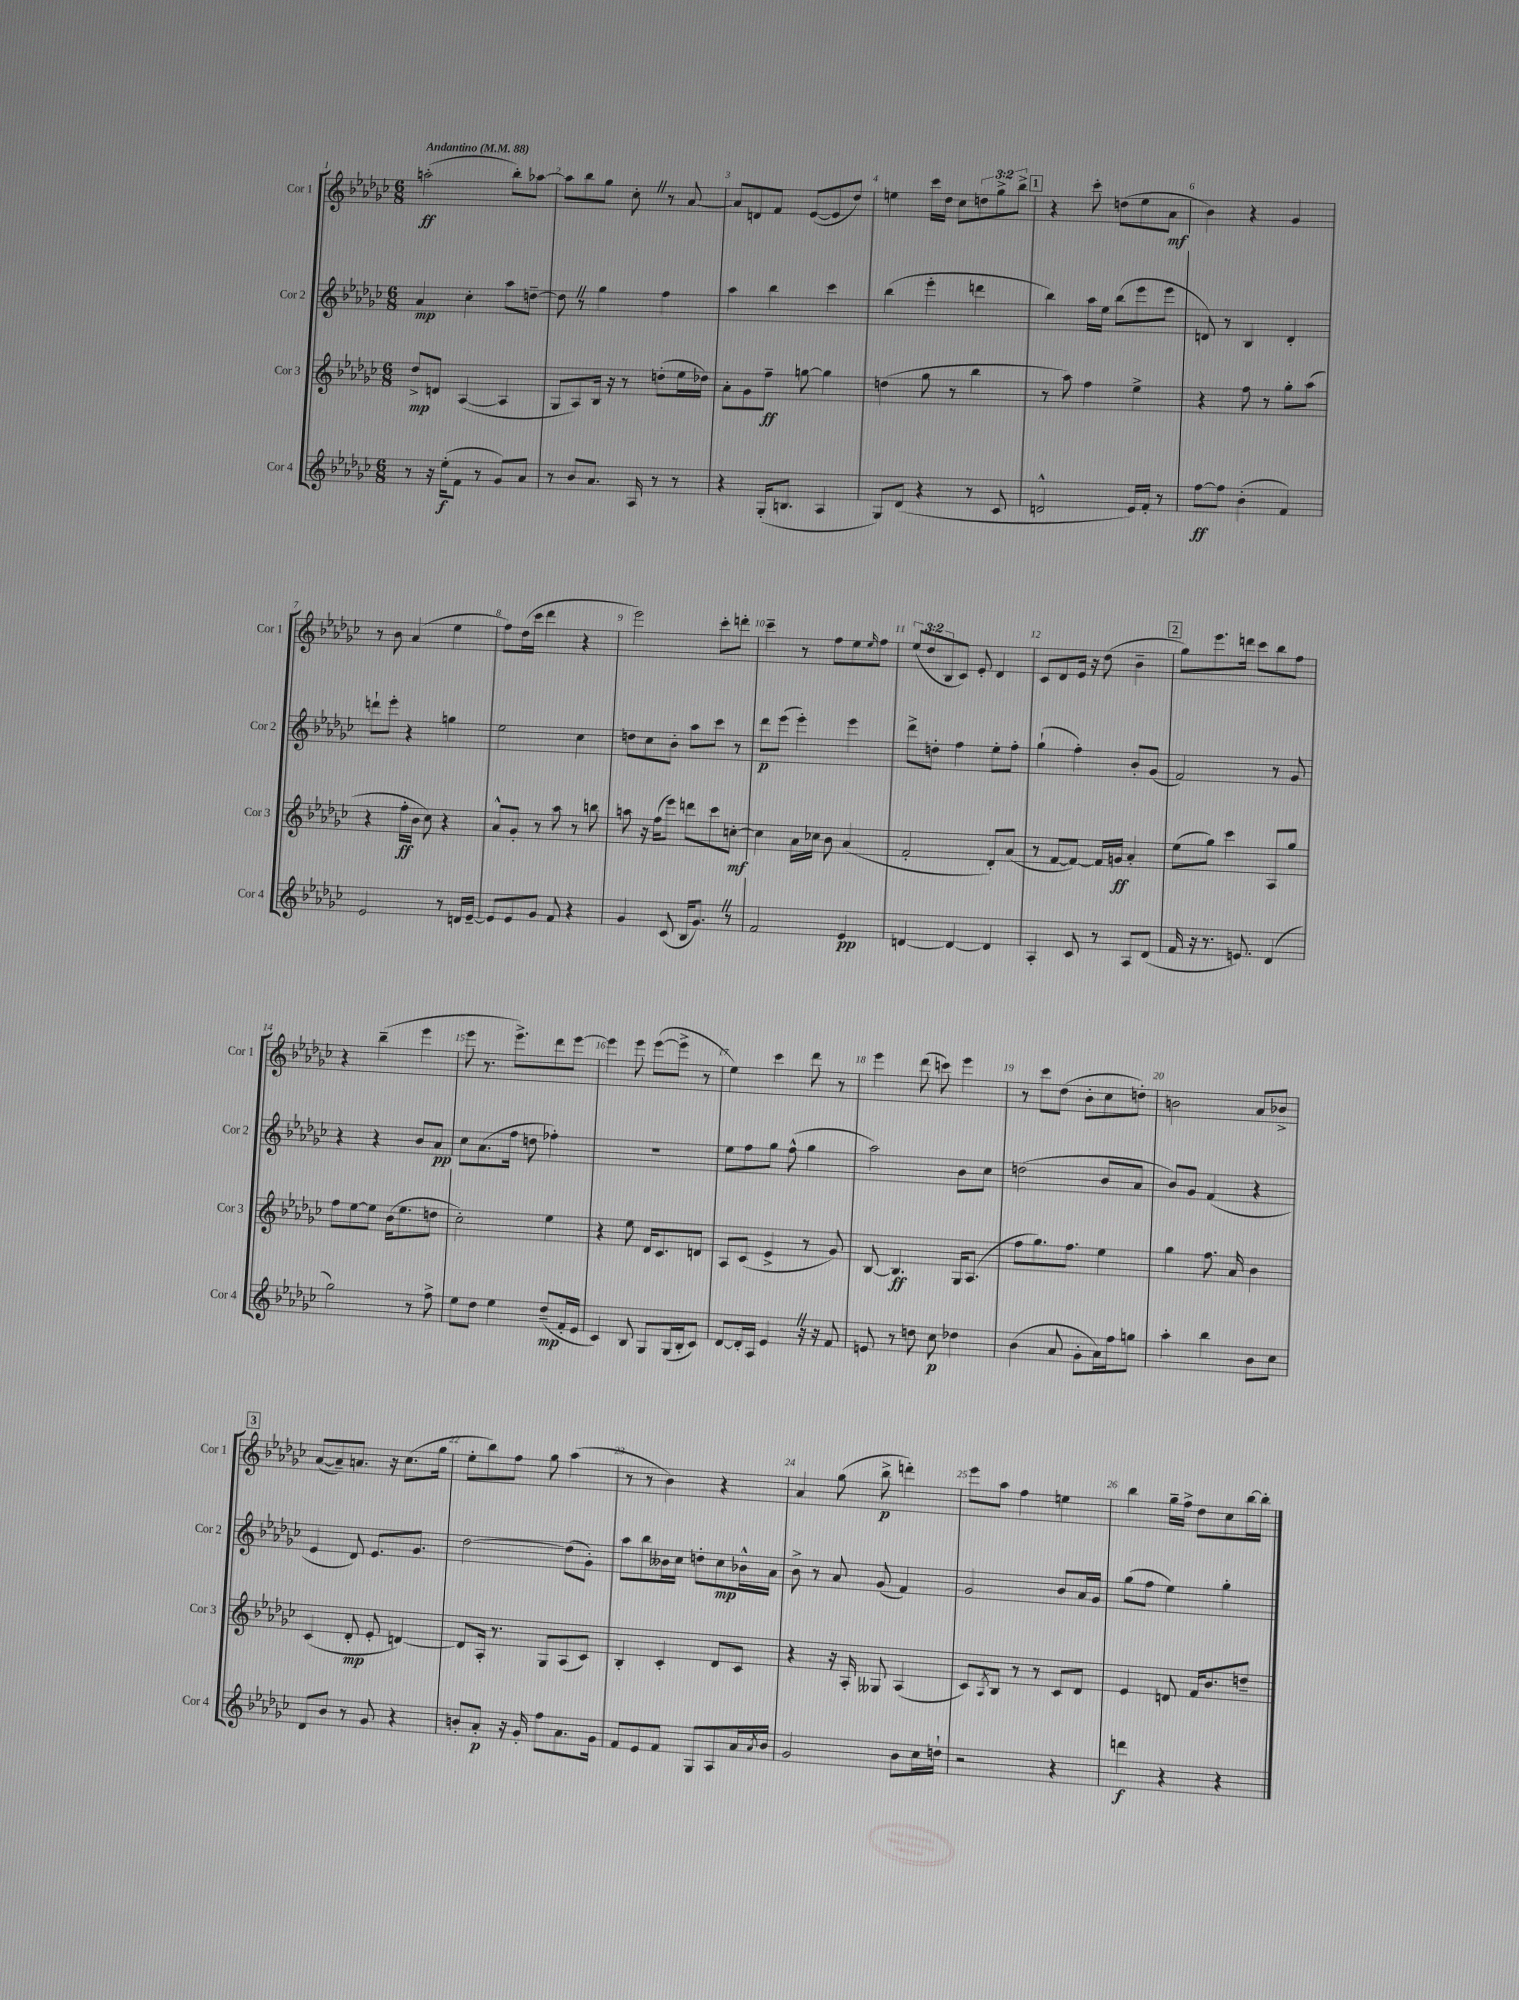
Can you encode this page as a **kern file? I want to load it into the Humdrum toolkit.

**kern	**kern	**kern	**kern
*staff4	*staff3	*staff2	*staff1
*clefG2	*clefG2	*clefG2	*clefG2
*k[b-e-a-d-g-c-]	*k[b-e-a-d-g-c-]	*k[b-e-a-d-g-c-]	*k[b-e-a-d-g-c-]
*M6/8	*M6/8	*M6/8	*M6/8
*MM88	*MM88	*MM88	*MM88
8r	8dd-^	4a-	(2aa'
16r	8d	.	.
(16ee-'	.	.	.
8f	([4A-	4cc-'	.
8r	.	.	.
8g-)	4A-]	8aa-	8bb-')
8a-	.	[8dd~	[8aa-
=	=	=	=
8r	8G-	8dd]	8aa-]
8b-	8A-)	8r	8bb-
8.a-	16B-	4gg-	8gg-
.	16r	.	.
.	8r	.	8cc-'
16A-	.	.	.
8r	(8dd'	4ff	8r
8r	16ee-	.	[8a-
.	16dd-)	.	.
=	=	=	=
4r	8a-'	4aa-	8a-]
.	8g-	.	8d
(16G-'	8ff~	4bb-	8f
8.B	.	.	.
.	[8gg	.	([8e-
4A-	4gg]	4ccc-	8e-]
.	.	.	8dd-)
=	=	=	=
8G-)	(4dd	(4bb-	4ee
(8d-	.	.	.
4r	8gg-	4eee-'	16ccc-
.	.	.	16dd-
.	8r	.	8cc-
8r	4bb-	4ddd	12dd
.	.	.	12gg-^
8c-	.	.	.
.	.	.	12bb-^
=	=	=	=
2d^^	8r	4bb-)	4r
.	8aa-)	.	.
.	4ff	16aa-	8ccc-'
.	.	16ee-	.
.	.	(8bb-	(8dd
16e-)	4ee-^	8eee-	8ee-
16f'	.	.	.
8r	.	8eee-	8a-
=	=	=	=
[8ff	4r	8d)	4b-)
8ff]	.	8r	.
(4b-'	8ff	4B-	4r
.	8r	.	.
4f)	8gg-'	4d'	4g-
.	(8aa-	.	.
=	=	=	=
2e-	4r	8ddd`	8r
.	.	8eee-'	8b-
.	16ff'	4r	(4a-
.	16b-	.	.
.	8cc-)	.	.
8r	4r	4gg	4ee-
16d	.	.	.
[16e-~	.	.	.
=	=	=	=
8e-]	8a-^^	2ee-	8ff)
8e-	8g-'	.	(16dd-
.	.	.	16ccc-
8g-	8r	.	4ddd-
8f	8aa-	.	.
4r	8r	4cc-	4r
.	8bb	.	.
=	=	=	=
4g-	8aa	8dd	2eee-)
.	16r	8cc-	.
.	(16ff	.	.
(8c-	8eee-)	8b-'	.
16B-	8ddd	8aa-	.
8.g-)	.	.	.
.	8ccc-	8ccc-	8ccc-'
8r	[8cc'	8r	8ddd'
=	=	=	=
2f	4cc]	8ddd-	4ccc-~
.	.	(8eee-	.
.	16a-	4eee-')	8r
.	16cc-	.	.
.	8b-	.	8ff
4e-	(4a-	4eee-	8ee-
.	.	.	16qqee-
.	.	.	8ff
=	=	=	=
[4d	2f'	8ddd-^	(12ee-
.	.	.	12dd-
.	.	8dd'	.
.	.	.	12B-
4d_	.	4ff	8c-)
.	.	.	8e-'
4d]	8d-')	8ee-'	4d-
.	(8a-	8ff'	.
=	=	=	=
4A-'	8r	(4gg-`	8c-
.	[8f	.	8d-
8c-	8f_)	4ff')	16e-
.	.	.	16r
8r	16f]	.	(8dd-
.	16g	.	.
8A-	4a-'	8b-'	4b-~
(8d-	.	(8g-	.
=	=	=	=
16f	(8ee-	2f)	8gg-)
16r	.	.	.
8.r	8gg-)	.	8.eee-
.	4ccc-	.	.
8.e)	.	.	16ddd
.	.	.	8ccc-
(4d-	8A-	8r	8bb-
.	8gg-	8g-	8ff
=	=	=	=
2gg-)	8ff	4r	4r
.	[8ee-	.	.
.	8ee-]	4r	(4bb-~
.	(16b-	.	.
.	8.ee-	.	.
8r	.	8b-	4eee-
8ff^	8dd	8a-	.
=	=	=	=
8ee-	2cc-')	8cc-	8eee-
8dd-	.	(8.a-	8.r
4ee-	.	.	.
.	.	16ff	8.eee-^)
.	.	8dd	.
(8dd-~	4ee-	4ff-')	8ddd-
16f'	.	.	[8eee-
16e-	.	.	.
=	=	=	=
4c-)	4r	2.r	4eee-]
8B-	8ee-	.	8eee-
8G-	16d-	.	([8eee-
.	8.c-	.	.
(16G-	.	.	8eee-^]
16B-'	.	.	.
8c-)	8d	.	8r
=	=	=	=
[8d-	8A-	8ee-	4ee-)
16d-']	(8c-	8ff	.
16A-	.	.	.
4e-	4e-^	8gg-	4ccc-
.	.	(8ff^^	.
16r	8r	4gg-	8ddd-
16r	.	.	.
8f	8g-)	.	8r
=	=	=	=
8e	[8B-	2aa-)	4eee-
8r	4.B-]	.	.
8dd	.	.	(8ddd-
8cc-	.	.	8ccc)
4dd-	16G-	8b-	4eee-
.	(8.A-	.	.
.	.	8cc-	.
=	=	=	=
(4b-	8ff	(2dd	8r
.	8.gg-)	.	8ccc-
8a-	.	.	(8dd-
.	8.ff	.	.
8g-'	.	.	8b-'
16a-)	4ee-	8b-	8cc-
16ff	.	.	.
8gg	.	8a-	8dd')
=	=	=	=
4aa-'	4gg-	8b-)	2b
.	.	8g-	.
4bb-	8.ff	(4f	.
.	16a-	.	.
8b-	4b-	4r	8a-
8cc-	.	.	8b-^
=	=	=	=
8d-	(4c-	4e-	([8a-
8b-	.	.	8a-~])
8r	8d-'	8d-)	8.a
8g-	8e-'	8.e-	.
.	.	.	16r
4r	[4d)	.	(8.cc-
.	.	8.g-	.
.	.	.	16gg-
=	=	=	=
8b'	8d]	[2dd-	8ee-'
8a-'	16A-'	.	8bb-)
.	8.r	.	.
16r	.	.	8ff
16g-'	.	.	.
8ff	8G-	.	8gg-
8.a-	(8A-	(8dd-]	(4aa-
.	8c-)	8g-')	.
16g-	.	.	.
=	=	=	=
8f	4B-'	8aa-	8r
8e-	.	8bb-	8r
8f	4c-'	16b--	4b-)
.	.	16cc-	.
8G-	.	8dd'	.
8A-	8d-	8cc-	4r
16a-	8c-	16b-^^	.
8qa-	.	.	.
16b-	.	16a-	.
=	=	=	=
2g-	4r	8b-^	4a-
.	.	8r	.
.	16r	8a-	(8gg-
.	16A-'	.	.
.	8G--	(8g-	8bb-^
8b-	(4A-	4f)	4ddd')
16cc-	.	.	.
16dd`	.	.	.
=	=	=	=
2r	8c-)	2g-	8eee-
.	8qA-	.	.
.	8B-	.	8aa-
.	8r	.	4ff
.	8r	.	.
4r	8c-	8b-	4ee
.	8d-	16a-	.
.	.	16g-	.
=	=	=	=
4ddd	4e-	(8gg-	4bb-
.	.	8ff	.
4r	8d	4ee-)	16gg-~
.	.	.	16ff^
.	16f	.	8dd-
.	8.b-	.	.
4r	.	4gg-'	8cc-
.	8dd~	.	[16bb-
.	.	.	16bb-']
==	==	==	==
*-	*-	*-	*-
